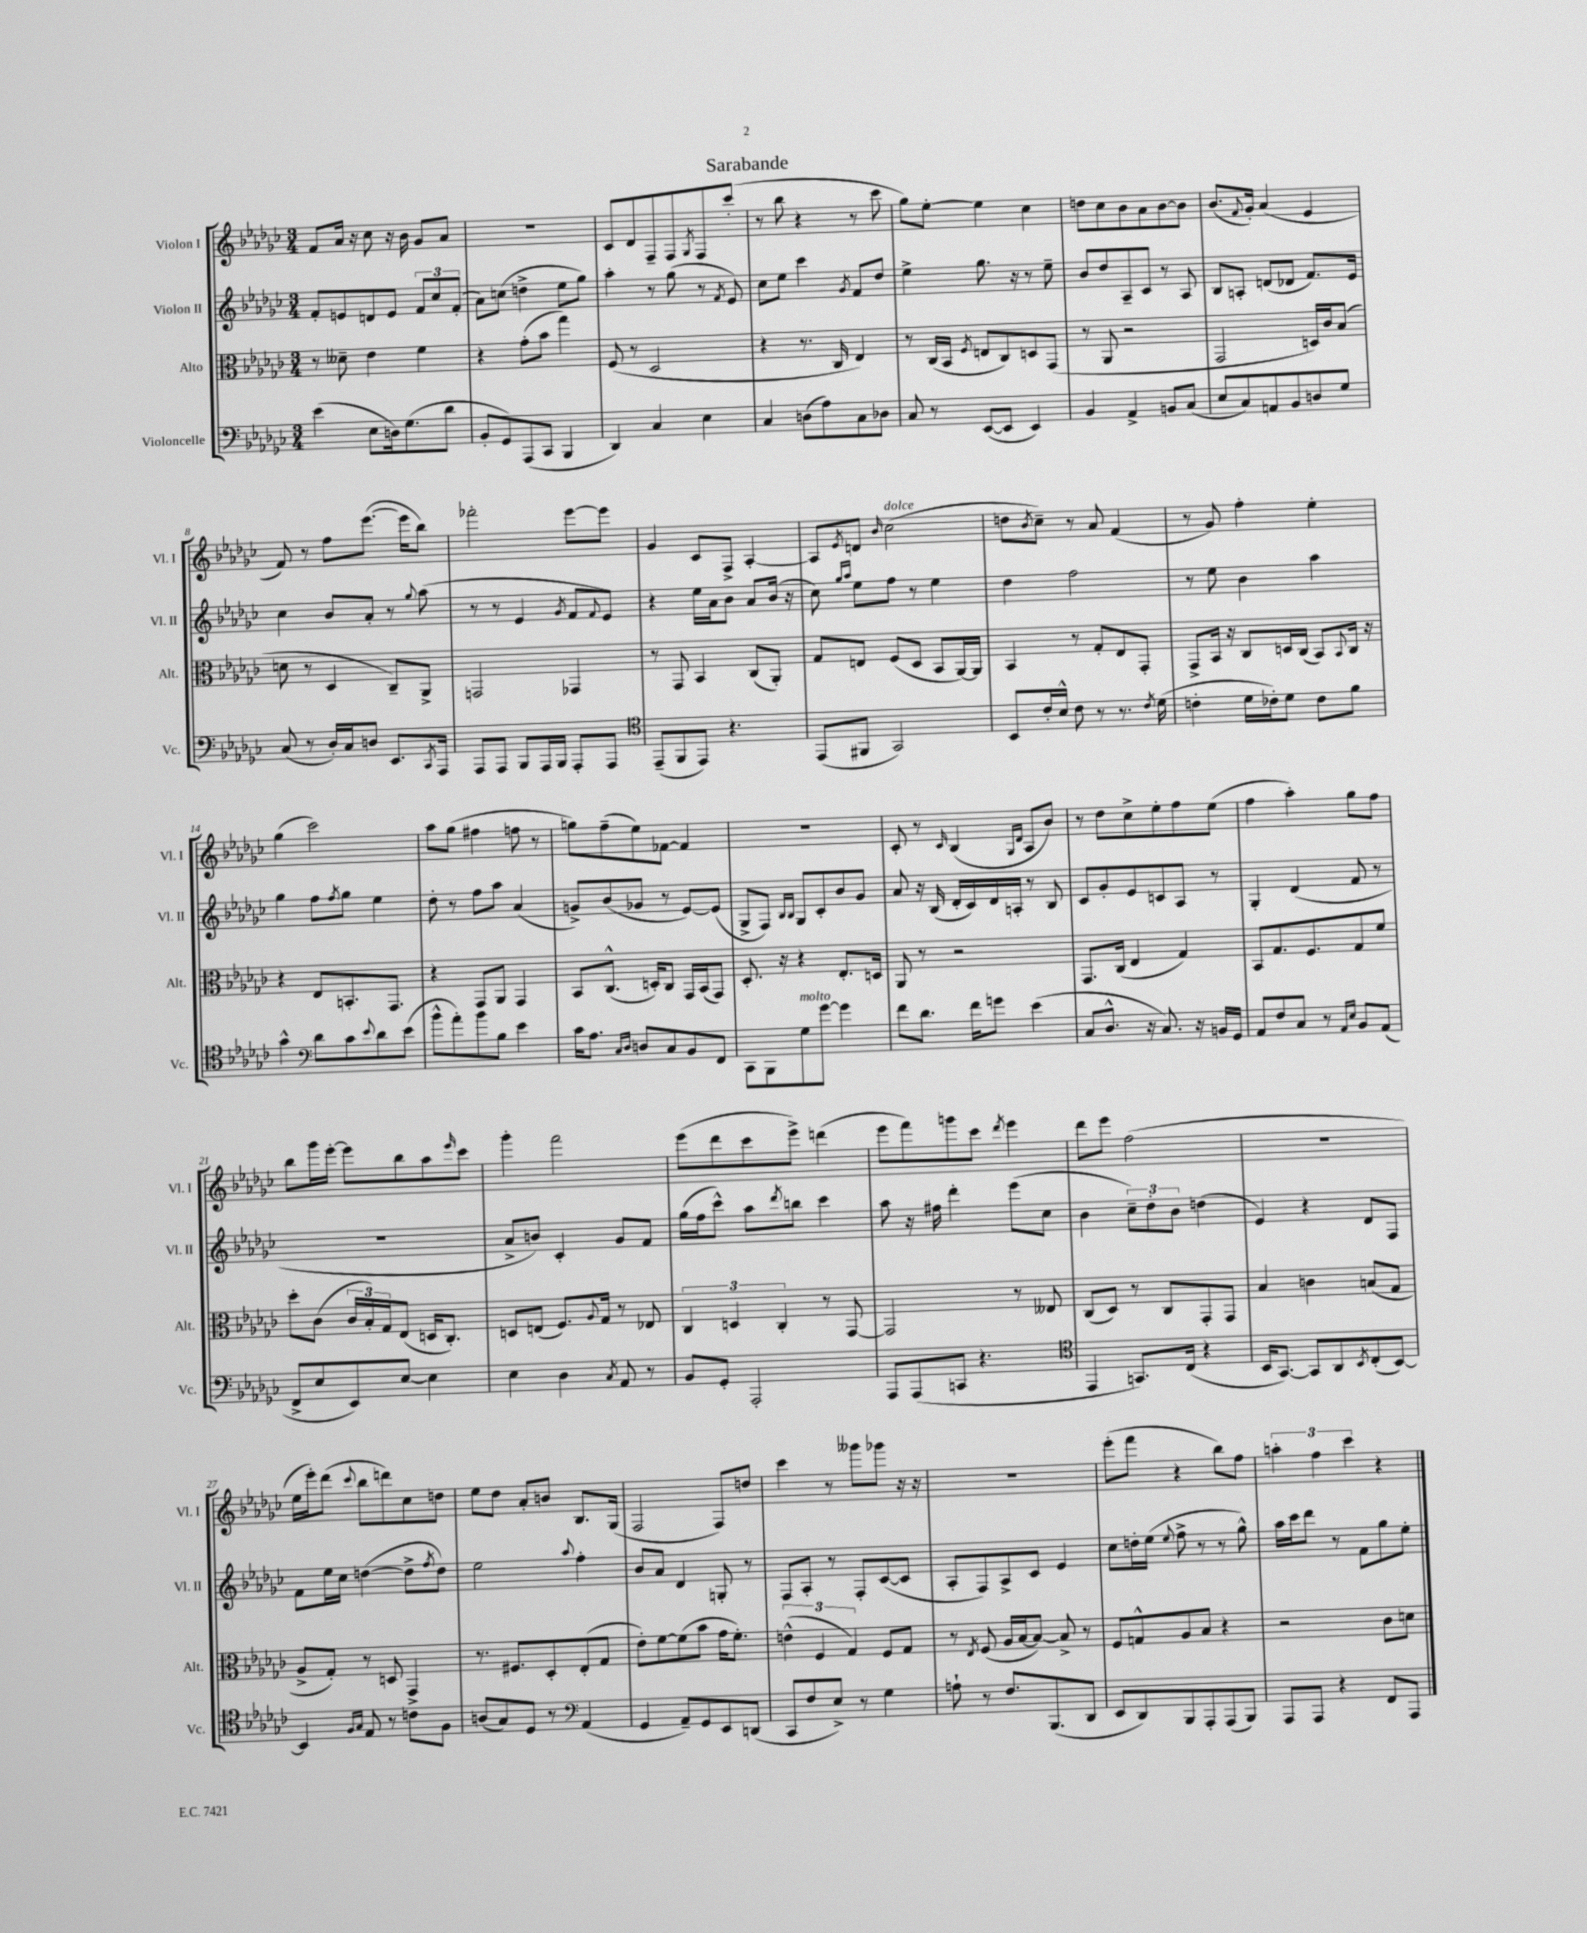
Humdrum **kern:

**kern	**kern	**kern	**kern
*part4	*part3	*part2	*part1
*staff4	*staff3	*staff2	*staff1
*I"Violoncelle	*I"Alto	*I"Violon II	*I"Violon I
*I'Vc.	*I'Alt.	*I'Vl. II	*I'Vl. I
*clefF4	*clefC3	*clefG2	*clefG2
*k[b-e-a-d-g-c-]	*k[b-e-a-d-g-c-]	*k[b-e-a-d-g-c-]	*k[b-e-a-d-g-c-]
*M3/4	*M3/4	*M3/4	*M3/4
=1	=1	=1	=1
(4e-\	8r	8f'/L	8f/L
.	8d--X~\	8en/	16a-/Jk
.	.	.	16r
8E-\L	4e-\	8dn/	8cc-\
16Dn\k)	.	8e/J	16r
(8.G-\	.	.	16b-\
.	4f\	12f/L	8g-/L
.	.	12cc-/	.
8d-\J	.	.	8a-/J
.	.	(12f'/J	.
=2	=2	=2	=2
8BB-'/L	4r	8a-\L)	2.r
8GG-/)	.	(8ccn\J	.
(8AAA-/	(8g-'\L	4ddn^\	.
8CC-/J	8b-\J	.	.
4BBB-/	4gg-\)	8ee-\L	.
.	.	8gg-\J)	.
=3	=3	=3	=3
4DD-/)	(8F/	4aa-'\	8c-/L
.	8r	.	8d-/
4C-/	2D-/	8r	8F~/
.	.	(8gg-\	8F/
.	.	.	8qG-/
4E-\	.	8r	8F/
.	.	8qf/	.
.	.	8e-/)	(8ccc-'/J
=4	=4	=4	=4
4C-/	4r	8cc-\L	8r
.	.	8ee-\J	8bb-\
(8Dn\L	8.r	4ccc-\	4r
8A-\)	.	.	.
.	16C-/	.	.
.	.	8qg-/	.
8C-\	4E-/)	8f/L	8r
8D-X\J	.	8dd-/J	8ccc-\
=5	=5	=5	=5
8C-/	8r	4ee-^\	8gg-\L)
8r	(16C-/LL	.	[8ee-'\J
.	16BB-/JJ	.	.
.	8qF/	.	.
([8EE-/L	8En/L	8.gg-\	4ee-\]
8EE-/J]	8C-/)	.	.
.	.	16r	.
4EE-/)	8Dn/	8r	4cc-\
.	(8GG-/J	8ee-~\	.
=6	=6	=6	=6
4BB-/	8r	8b-/L	8ddn\L
.	8AA-/	8dd-/	8cc-\
4AA-^/	2r	8A-~/	8b-\
.	.	8c-/J	8a-\
8BBn/L	.	8r	[8b-\
(8C-/J	.	8A-/	8b-\J]
=7	=7	=7	=7
8E-/L	2GG-/	8B-/L	(8.b-/L
8C-/)	.	8An'/J	.
.	.	.	8qqf/
.	.	.	16g-'/Jk)
8AAn/	.	(8dn/L	(4a-/
8BB-/	.	8d-X/J	.
8Dn/	16Dn/LL)	8.f/L)	4e-/
.	16c-/J	.	.
8G-/J	(8B-/J	.	.
.	.	16e-/Jk	.
!!LO:LB:g=z
=8	=8	=8	=8
(8C-/	8dn\	4cc-\	8f/)
8r	8r	.	8r
16D-'/LL)	4D-/	8b-/L	8ff\L
16C-/J	.	.	.
8Dn/J	.	8a-'/J	([8.eee-\J
8.EE-/L	8C-~/L)	8r	.
.	.	.	16eee-\KL]
.	.	8qqgg-/	.
.	8AA-^/J	(8aa-\	8bb-\J)
8qCC-/	.	.	.
16AAA-/Jk	.	.	.
=9	=9	=9	=9
8AAA-/L	2GGn/	8r	2fff-X'\
8AAA-/J	.	8r	.
8BBB-/L	.	4e-/	.
16AAA-/L	.	.	.
16BBB-/JJ	.	.	.
.	.	8qg-/	.
8AAA-'/L	4GG-X/	8f/L	[8eee-\L
.	.	8qqf/	.
8AAA-/J	.	8e-/J)	8eee-\J]
=10	=10	=10	=10
*clefC4	*	*	*
(8EE-~/L	8r	4r	4g-/
8FF/	8GG-/	.	.
8EE-/J)	4BB-/	16ee-\LL	8c-/L
.	.	16a-\J	.
4.r	.	8b-\J	8F^/J
.	(8C-/L	8a-/L	[4A-'/
.	8AA-'/J)	(16b-/Jk	.
.	.	16r	.
=11	=11	=11	=11
(8EE-/L	8G-/L	8cc-\)	8A-/L]
.	.	16qqgg-/LL	.
.	.	16qqaa-/JJ	8qe-/
8FF#X/J	8En/J	8ee-\L	8dn/J
.	.	.	16qqb-/
!	!	!	!LO:TX:a:i:t=dolce
2GG-/)	(8F/L	8ff\J	(2cc-\
.	8D-/J	8r	.
.	8BB-/L	4ee-\	.
.	[16AA-/L)	.	.
.	16AA-/JJ]	.	.
=12	=12	=12	=12
8BB-/L	4BB-/	4dd-\	8ddn\L
.	.	.	8qb-/
16c-'/L	.	.	8cc-~\J)
16B-^^/JJ	.	.	.
8c-\	8r	2ff\	8r
8r	8G-'/L	.	8a-/
8.r	8E-/	.	(4f/
.	8GG-'/J	.	.
8qc-/	.	.	.
(16d-\	.	.	.
=13	=13	=13	=13
4cn'\	8GG-^/L	8r	8r
.	16BB-/Jk	8ee-\	8g-/)
.	16r	.	.
16d-\LL	8C-/L	4b-\	4ff'\
16c-X'\J)	.	.	.
8d-\J	16Dn/L	.	.
.	(16C-/JJ	.	.
8c-\L	8BB-/L)	4aa-\	4ee-'\
.	8qqBB-/	.	.
8f\J	16C-/Jk	.	.
.	16r	.	.
!!LO:LB:g=z
=14	=14	=14	=14
4g-^^\	4r	4gg-\	(4gg-\
*clefF4	*	*	*
8d-\L	8E-/L	8ff\L	2ccc-\)
.	.	8qff/	.
8c-\	8.BBn'/	8gg-\J	.
8qqe-/	.	.	.
8d-\	.	4ee-\	.
.	8.GG-/J	.	.
(8e-\J	.	.	.
=15	=15	=15	=15
8b-^^\L	4r	8dd-'\	8aa-\L
8a-'\)	.	8r	(8gg-\J
8b-\	8GG-/L	8ff\L	4ff#X\
8B-\J	8AA-/J	8aa-\J	.
4e-\	4GG-/	(4a-/	8ffn\
.	.	.	8r
=16	=16	=16	=16
16c-\KL	8BB-/L	8gn^/L)	8ggn\L)
8.A-\J	.	.	.
.	(8.C-^^/J	(8b-/	(8ff~\
16qqC-/LL	.	.	.
16qqD-/JJ	.	.	.
8Dn/L	.	8g-X/J	8ee-\)
.	16Dn'/KL)	.	.
8C-/	8C-/J	8r	[8f-X\J
8BB-/	16GG-/LL	[8e-/L)	4f-/]
.	(16BB-/J	.	.
8FF/J	8GG-/J)	(8e-/J]	.
=17	=17	=17	=17
8CC-\L	8.D-'/	8G-^/L	2.r
8BBB-\	.	8F/J)	.
.	16r	.	.
.	.	16qqB-/LL	.
.	.	16qqB-/JJ	.
!LO:TX:a:i:t=molto	!	!	!
8G-\	4r	8G-/L	.
[8g-\J	.	8c-'/	.
4g-\]	8.E-'/L	8b-/	.
.	.	8g-/J	.
.	16Dn/Jk	.	.
=18	=18	=18	=18
8f\L	8AA-/	8a-/	8c-'/
8.d-\J	8r	16r	8r
.	.	(16B-/	.
.	.	.	16qqc-/
.	2r	16d-'/LL	(4B-/
16f\KL	.	16c-/)	.
8gn\J	.	16d-/	.
.	.	16An'/JJ	.
.	.	.	16qqG-/LL
.	.	.	16qqd-/JJ
(4e-\	.	8r	8A-/L
.	.	8B-/	8b-/J)
=19	=19	=19	=19
8C-/L	8.GG-/L	8c-/L	8r
8.D-^^/J	.	8g-'/	8dd-\L
.	(16C-/Jk	.	.
.	4E-/	8e-/	8cc-^\
16r	.	.	.
8.C-/)	.	8cn/	8ee-'\
.	4G-/)	8A-/J	8ff\
16r	.	.	.
16BBn/LL	.	8r	(8ee-\J
16GG-/JJ	.	.	.
=20	=20	=20	=20
8AA-/L	8BB-/L	4G-'/	4ff\
8F/	8.G-/	.	.
8C-/J	.	(4d-/	4aa-'\)
.	8.F/	.	.
8r	.	.	.
16qqAA-/LL	.	.	.
16qqE-/JJ	.	.	.
8BB-/L	8G-/	8f/	8gg-\L
(8AA-/J	8f/J	8r	8ff\J
!!LO:LB:g=z
=21	=21	=21	=21
8FF^/L	8dd-'\L	2.r	8bb-\L
8E-/	(8c-\J	.	16ggg-\L
.	.	.	[16eee-'\JJ
8EE-/)	24c-/LL	.	8eee-\L]
.	24B-'/)	.	.
.	24G-/J	.	.
[8E-/J	(8E-/J	.	8bb-\
4E-\]	16Dn/KL	.	8aa-\
.	8.C-'/J)	.	.
.	.	.	16qqeee-/
.	.	.	8ccc-\J
=22	=22	=22	=22
4E-\	8Dn/L	8a-^/L	4ggg-'\
.	(8En/J	8bn/J)	.
4D-\	8.F/L)	4c-'/	2fff\
.	8qqA-/	.	.
.	16G-/Jk	.	.
8qC-/	.	.	.
8AA-/	8r	8g-/L	.
8r	8E-X/	8f/J	.
=23	=23	=23	=23
8BB-/L	6C-/	(16gg-\LL	(8eee-\L
.	.	16ff\J	.
8GG-'/J	.	8ccc-^^\J)	8ddd-\
.	6Dn/	.	.
2AAA-'/	.	8aa-\L	8ccc-\
.	6C-'/	.	.
.	.	8qddd-/	.
.	.	8bbn\J	8eee-^\J)
.	8r	4ccc-\	(4dddn\
.	[8GG-/	.	.
=24	=24	=24	=24
8AAA-/L	2GG-/]	8aa-\	8eee-\L
(8AAA-/	.	16r	8fff\)
.	.	16ff#X\	.
8CCn/J	.	4ddd-'\	8gggn\
4.r	.	.	8ccc-\J
.	.	.	8qddd-/
.	8r	(8eee-\L	4eee-\
.	8E--X/	8cc-\J	.
=25	=25	=25	=25
*clefC4	*	*	*
4EE-/	(8C-/L	4b-\	8ddd-\L
.	8D-/J)	.	8eee-\J
8.GGn/L)	8r	12cc-~\L)	(2ff\
.	.	12dd-'\	.
.	8C-/L	.	.
.	.	12b-\J	.
(16C-/Jk	.	.	.
4r	8GG-'/	(4ddn\	.
.	8GG-/J	.	.
=26	=26	=26	=26
16BB-/KL	4B-/	4e-/)	2.r
[8.GG-/J)	.	.	.
8GG-/L]	4cn\	4r	.
8AA-/	.	.	.
8qBB-/	.	.	.
(8C-'/	(8Bn/L	8d-/L	.
[8BB-/J)	8G-/J	8F/J	.
!!LO:LB:g=z
=27	=27	=27	=27
4BB-/]	8A-^/L	8f\L	16ee-\LL
.	.	.	16eee-'\J)
.	8G-'/J)	16ee-\L	(8ddd-\J
.	.	16cc-\JJ	.
16qqF/LL	.	.	.
16qqG-/JJ	.	.	8qqccc-/
8E-/	8r	([4ddn\	8bb-\L
8r	8Dn/	.	8dddn\)
8cn\L	4GG-^/	8dd^\L]	8cc-\
.	.	8qff/	.
8F\J	.	8dd\J)	8ddn\J
=28	=28	=28	=28
(8An/L	8.r	2ee-\	8ee-\L
8G-/)	.	.	8dd-\J
.	8.F#X/L	.	.
8D-/J	.	.	8a-'/L
8r	8D-'/	.	8bn/J
*clefF4	*	*	*
.	.	8qqaa-/	.
(4AA-/	(8E-'/	4ff'\	8.B-/L
.	8G-/J	.	.
.	.	.	(16G-/Jk
=29	=29	=29	=29
4GG-/	8e-'\L)	8b-/L	2F/
.	[8f\	8a-/J	.
8AA-~/L)	(8f\]	4d-/	.
8GG-/	8b-\J	.	.
8EE-/	16g-\KL	8Gn'/	8F/L)
.	8.f'\J)	.	.
(8DDn/J	.	8r	8ddn/J
=30	=30	=30	=30
8CC-/L	(6en^^\	8F/L	4ccc-\
8F/	.	8A-'/J	.
.	6F/	.	.
8E-^/J)	.	8r	8r
.	6G-/)	.	.
8r	.	8F'/L	8ggg--X\L
4G-\	8F/L	([8c-/	8ggg-X\J
.	8G-/J	8c-/J]	16r
.	.	.	16r
=31	=31	=31	=31
8An`\	8r	8A-'/L	2.r
.	8qE-/	.	.
8r	(8F/	8F/)	.
8.F/L	16A-/LL	8A-^/	.
.	[16B-/J	.	.
.	8B-/J_)	8c-/J	.
(8.BBB-/	.	.	.
.	8B-^/]	4e-/	.
8DD-/J	8r	.	.
=32	=32	=32	=32
8EE-/L	8F/L	8cc-\L	(8eee-'\L
8DD-/)	8Gn^^/	16ddn'\L	8fff\J
.	.	(16ee-\JJ	.
.	.	8qqee-/	.
8BBB-/	8A-/	8ff^\	4r
8AAA-'/	8B-/J	8r	.
(8AAA-/	4r	8r	8bb-\L)
8BBB-/J)	.	8gg-^^\)	8ff\J
=33	=33	=33	=33
8AAA-/L	2r	16aa-\LL	6aan'\
.	.	16ccc-\J	.
8AAA-/J	.	8ddd-\J	.
.	.	.	6ff\
4r	.	8r	.
.	.	.	6ccc-\
.	.	8f\L	.
8FF/L	8c-\L	8gg-\	4r
8AAA-/J	8dn\J	8ee-'\J	.
==	==	==	==
*-	*-	*-	*-
